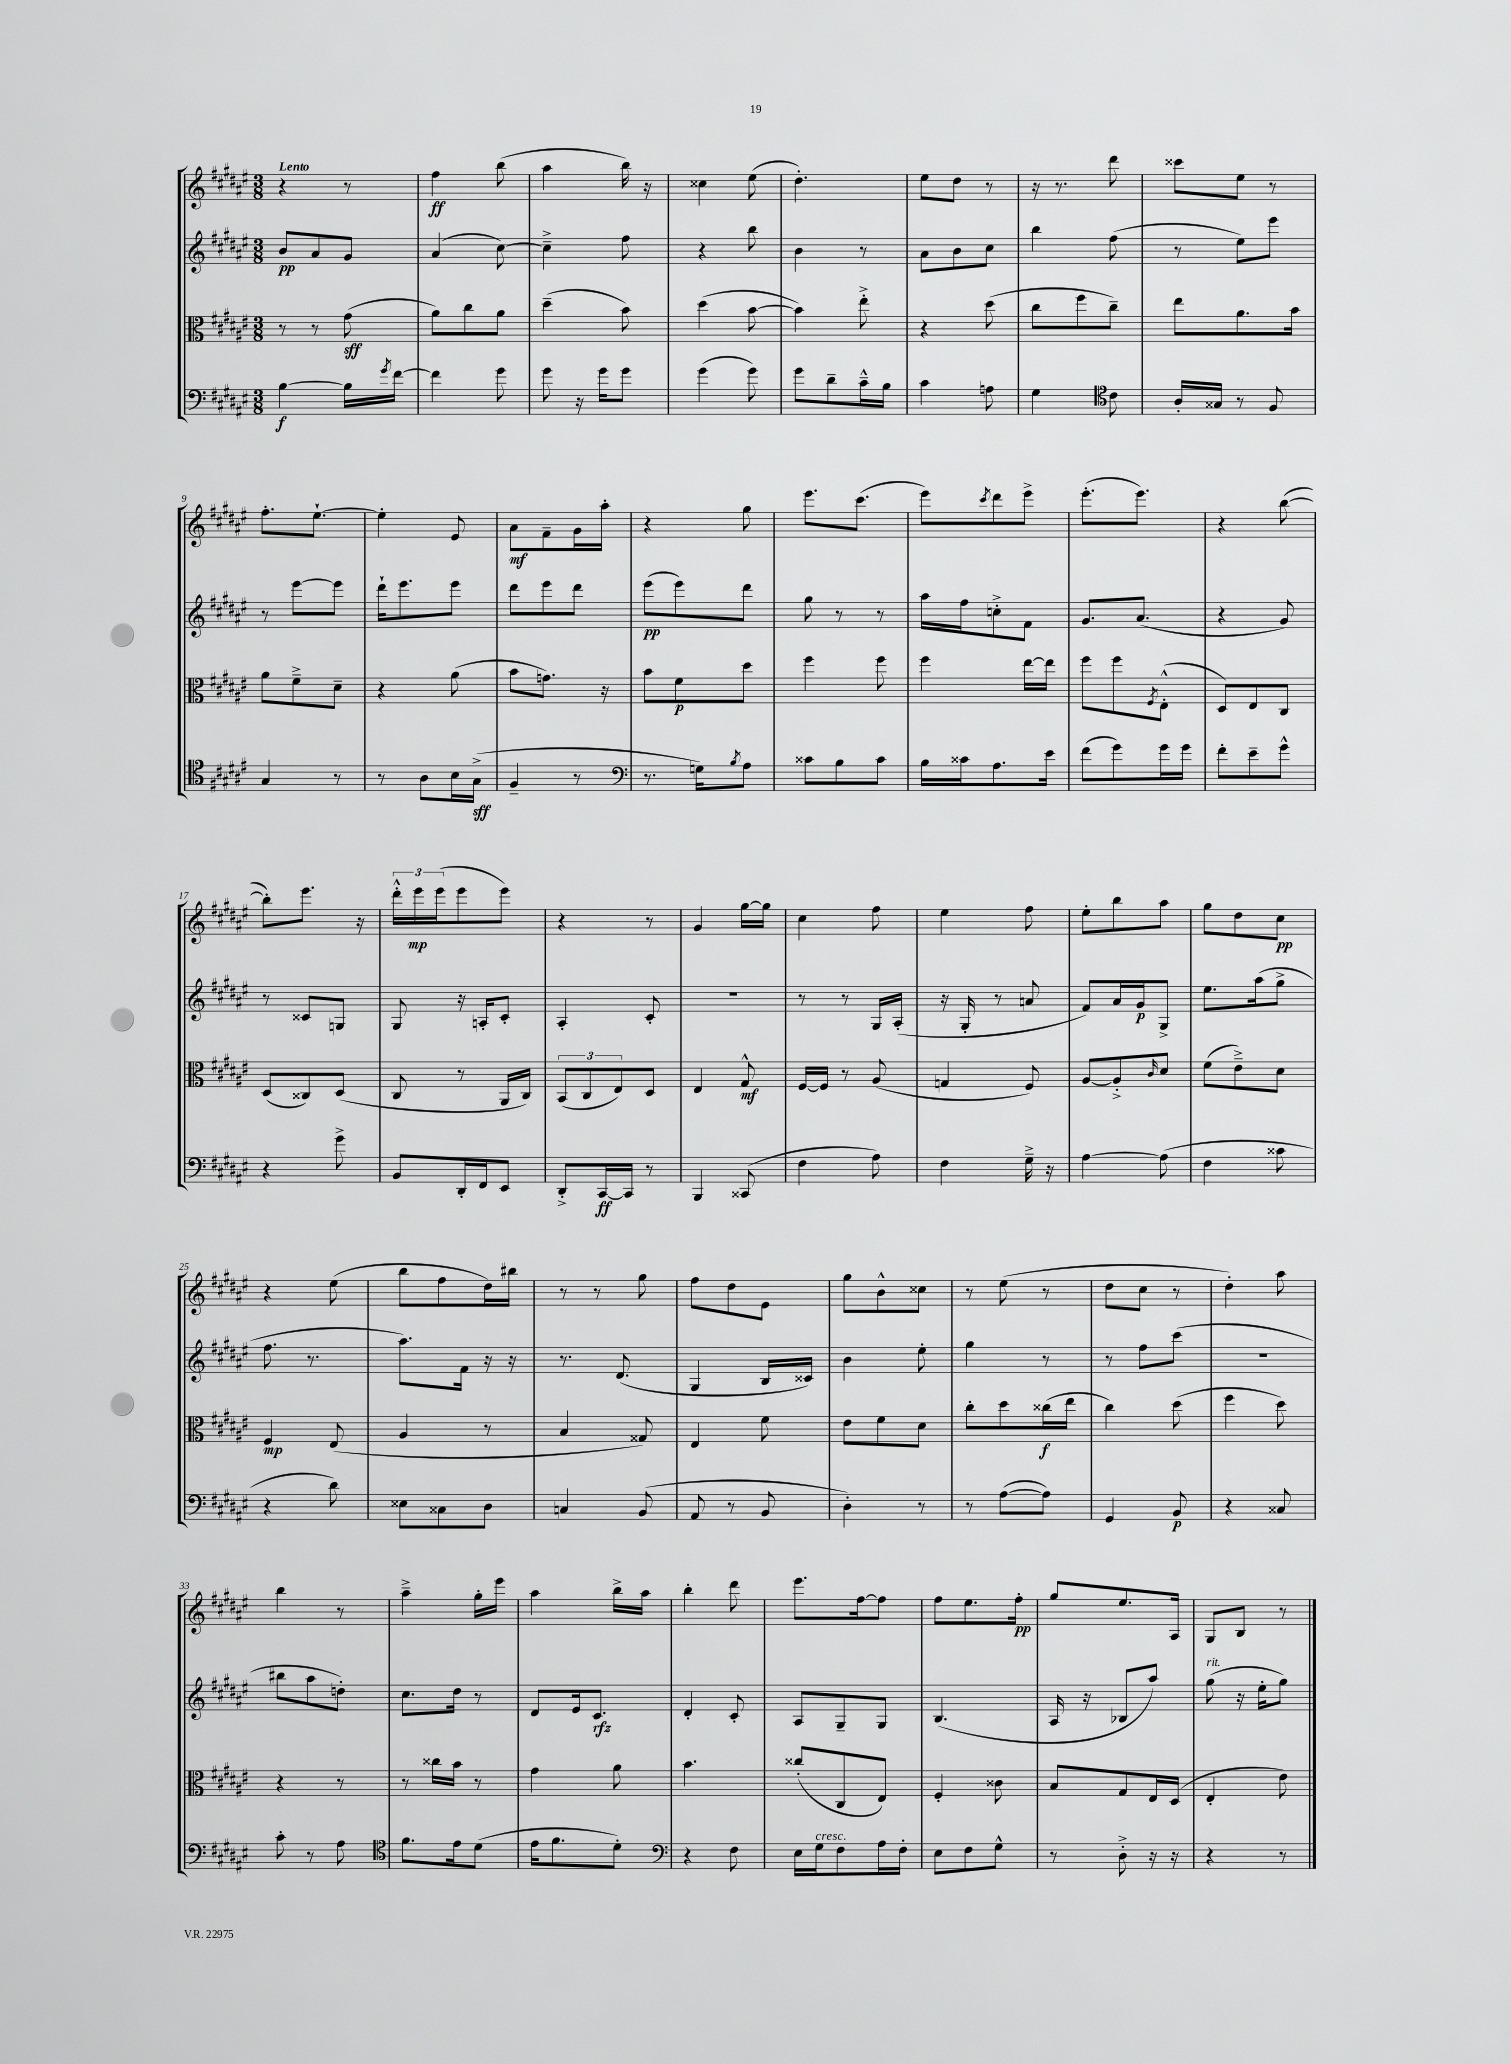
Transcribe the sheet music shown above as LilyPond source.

<<
\new StaffGroup <<
\new Staff = "s0" {
    \clef treble \key fis \major \numericTimeSignature \time 3/8 \tempo "Lento"
    r4 r8 |
    fis''4\ff b''8( |
    ais''4 b''16) r16 |
    cisis''4 eis''8( |
    dis''4.-.) |
    eis''8 dis''8 r8 |
    r16 r8. dis'''8 |
    cisis'''8 eis''8 r8 |
    fis''8.-. eis''8.~-! |
    eis''4-. eis'8 |
    ais'8\mf fis'8-- gis'16 ais''16-. |
    r4 gis''8 |
    eis'''8. cis'''8.( |
    eis'''8) \acciaccatura { cis'''8 } dis'''8 eis'''8-> |
    eis'''8.-.( eis'''8.) |
    r4 b''8~( |
    b''8-.) eis'''8. r16 |
    \tuplet 3/2 { dis'''16-.-^ eis'''16\mp eis'''16( } eis'''8 eis'''8) |
    r4 r8 |
    gis'4 gis''16~ gis''16 |
    cis''4 fis''8 |
    eis''4 fis''8 |
    eis''8-. b''8 ais''8 |
    gis''8 dis''8 cis''8\pp |
    r4 eis''8( |
    b''8 fis''8 dis''16) bis''16 |
    r8 r8 gis''8 |
    fis''8 dis''8 eis'8 |
    gis''8 b'8-^ cisis''8 |
    r8 eis''8( r8 |
    dis''8 cis''8 r8 |
    dis''4-.) ais''8 |
    b''4 r8 |
    ais''4---> gis''16-. eis'''16 |
    ais''4 b''16-> ais''16 |
    b''4-. dis'''8 |
    eis'''8. fis''16~ fis''8 |
    fis''8 eis''8. fis''16-.\pp |
    gis''8 eis''8. ais16 |
    gis8 b8 r8 \bar "|." |
}
\new Staff = "s1" {
    \clef treble \key fis \major \numericTimeSignature \time 3/8
    b'8\pp ais'8 gis'8 |
    ais'4( cis''8~) |
    cis''4---> fis''8 |
    r4 b''8 |
    b'4 r8 |
    ais'8 b'8 cis''8 |
    b''4 fis''8( |
    r8 eis''8) eis'''8 |
    r8 eis'''8~ eis'''8 |
    dis'''16-! eis'''8. eis'''8 |
    dis'''8 eis'''8 dis'''8 |
    eis'''8\pp( eis'''8) dis'''8 |
    gis''8 r8 r8 |
    ais''16 fis''16 c''8-.-> fis'8 |
    gis'8. ais'8.( |
    r4 gis'8) |
    r8 cisis'8 g8 |
    gis8 r16 a16-. cis'8-. |
    ais4-. cis'8-. |
    R4. |
    r8 r8 gis16 ais16-.( |
    r16 gis16-. r8 a'8 |
    fis'8) ais'16 gis'16\p gis8-> |
    eis''8. ais''16( gis''8-> |
    fis''8. r8. |
    ais''8.) fis'16 r16 r16 |
    r8. dis'8.( |
    gis4 b16 cisis'16) |
    b'4 eis''8-. |
    gis''4 r8 |
    r8 fis''8 cis'''8( |
    R4. |
    bis''8 ais''8 d''8-.) |
    cis''8. dis''16 r8 |
    dis'8 eis'16 cis'8.\rfz |
    dis'4-. cis'8-. |
    ais8 gis8-- gis8 |
    b4.( |
    ais16 r16 bes8 ais''8) |
    gis''8^\markup { \italic "rit." }( r16 eis''16-. gis''8) \bar "|." |
}
\new Staff = "s2" {
    \clef alto \key fis \major \numericTimeSignature \time 3/8
    r8 r8 gis'8\sff( |
    ais'8) cis''8 ais'8 |
    dis''4--( b'8) |
    dis''4( b'8~ |
    b'4) eis''8-.-> |
    r4 dis''8( |
    cis''8 fis''8 cis''8--) |
    eis''8 ais'8. b'16 |
    ais'8 fis'8---> dis'8-- |
    r4 ais'8( |
    b'8 g'8.) r16 |
    b'8 fis'8\p dis''8 |
    fis''4 fis''8 |
    fis''4 eis''16~ eis''16 |
    fis''8 fis''8 \acciaccatura { fis8 } eis8-.-^( |
    dis8) eis8 cis8 |
    dis8( cisis8) dis8( |
    cis8 r8 ais,16 cis16) |
    \tuplet 3/2 { b,8( cis8 eis8) } dis8 |
    eis4 gis8-^\mf |
    fis16~ fis16 r8 ais8( |
    g4 fis8) |
    ais8~ ais8-.-> \grace { cis'16 } dis'8 |
    fis'8( eis'8--->) dis'8 |
    fis4\mp eis8( |
    ais4 r8 |
    b4 gisis8) |
    eis4 fis'8 |
    eis'8 fis'8 dis'8 |
    cis''8-. dis''8 cisis''16\f( eis''16 |
    cis''4) dis''8( |
    fis''4 dis''8) |
    r4 r8 |
    r8 cisis''16 b'16 r8 |
    gis'4 ais'8 |
    b'4. |
    cisis''8-.( cis8 eis8) |
    fis4-. cisis'8 |
    b8 gis8 eis16 dis16( |
    eis4-. eis'8) \bar "|." |
}
\new Staff = "s3" {
    \clef bass \key fis \major \numericTimeSignature \time 3/8
    b4~\f b16 \acciaccatura { gis'8 } fis'16~ |
    fis'4 gis'8 |
    gis'8 r16 gis'16 gis'8 |
    gis'4( gis'8) |
    gis'8 dis'8-- cis'16---^ b16 |
    cis'4 a8 |
    gis4 \clef tenor cis'8 |
    ais16-. gisis16 r8 fis8 |
    gis4 r8 |
    r8 ais8 b16 gis16->\sff( |
    fis4-- r8 |
    \clef bass r8. g16) \acciaccatura { b8 } ais8 |
    cisis'8 b8 cisis'8 |
    b16 cisis'16 ais8. eis'16 |
    fis'8( gis'8) gis'16 gis'16 |
    fis'8-. eis'8-- gis'8-^ |
    r4 gis'8-> |
    b,8 dis,16-. fis,16 eis,8 |
    dis,8-.-> cis,16~\ff cis,16 r8 |
    b,,4 cisis,8( |
    fis4 ais8) |
    fis4 gis16---> r16 |
    ais4~ ais8( |
    fis4 cisis'8 |
    r4 dis'8) |
    eisis8 cisis8 dis8 |
    c4 b,8( |
    ais,8 r8 b,8 |
    dis4-.) r8 |
    r8 ais8~( ais8) |
    gis,4 b,8\p |
    r4 cisis8 |
    cis'8-. r8 ais8 |
    \clef tenor fis'8. eis'16 dis'8( |
    eis'16 fis'8. dis'8-.) |
    \clef bass r4 fis8 |
    eis16 gis16^\markup { \italic "cresc." } fis8 ais16 fis16-. |
    eis8 fis8 gis8-^ |
    r8 dis8-.-> r16 r16 |
    r4 r8 \bar "|." |
}
>>
>>
